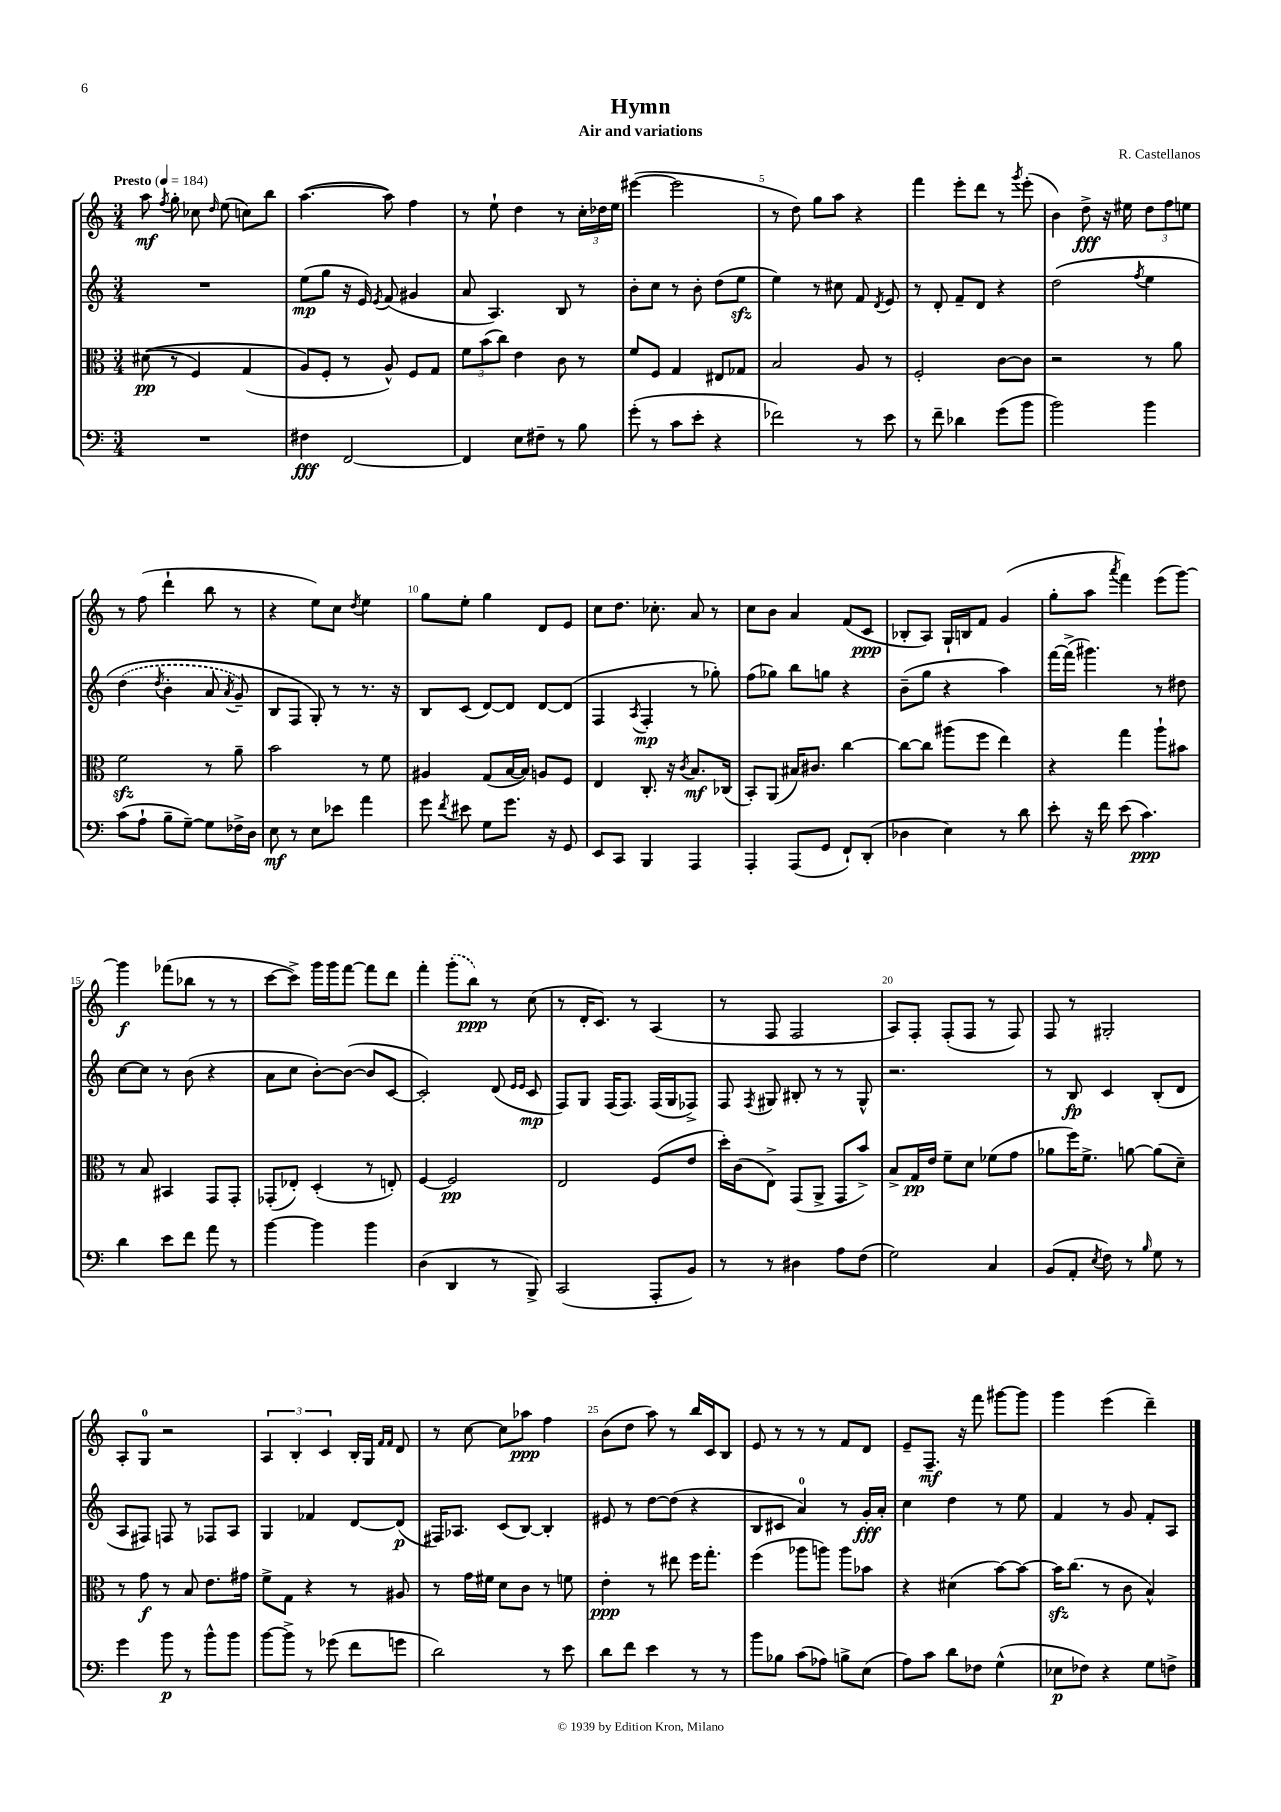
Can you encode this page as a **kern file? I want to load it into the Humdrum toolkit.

**kern	**dynam	**kern	**dynam	**kern	**dynam	**kern	**dynam
*part4	*part4	*part3	*part3	*part2	*part2	*part1	*part1
*staff4	*staff4	*staff3	*staff3	*staff2	*staff2	*staff1	*staff1
*clefF4	*	*clefC3	*	*clefG2	*	*clefG2	*
*k[]	*	*k[]	*	*k[]	*	*k[]	*
*M3/4	*	*M3/4	*	*M3/4	*	*M3/4	*
*MM184	*	*MM184	*	*MM184	*	*MM184	*
=1	=1	=1	=1	=1	=1	=1	=1
!	!	!	!	!	!	!LO:TX:a:B:t=Presto	!
2.r	.	((8d#X\	pp	2.r	.	8aa\	mf
.	.	.	.	.	.	8qff/	.
.	.	8r	.	.	.	8gg'\	.
.	.	4F/)	.	.	.	8cc-X\	.
.	.	.	.	.	.	16qqdd/	.
.	.	.	.	.	.	(8ee\	.
.	.	(4G/	.	.	.	8ccn\L)	.
.	.	.	.	.	.	8bb\J	.
=2	=2	=2	=2	=2	=2	=2	=2
4F#X\	fff	8A/L)	.	(8ee\L	mp	([4.aa\	.
.	.	8F'/J	.	8gg\J	.	.	.
[2FF/	.	8r	.	16r	.	.	.
.	.	.	.	16e/)	.	.	.
.	.	.	.	8qe/	.	.	.
.	.	8A^^/)	.	(8f/	.	8aa\])	.
.	.	8F/L	.	4g#X/	.	4ff\	.
.	.	8G/J	.	.	.	.	.
=3	=3	=3	=3	=3	=3	=3	=3
4FF/]	.	12f\L	.	8a/	.	8r	.
.	.	(12b\	.	.	.	.	.
.	.	.	.	4.A/)	.	8ee`\	.
.	.	12cc\J)	.	.	.	.	.
8E\L	.	4e\	.	.	.	4dd\	.
8F#X~\J	.	.	.	.	.	.	.
8r	.	8c\	.	8B/	.	8r	.
8B\	.	8r	.	8r	.	24cc'\LL	.
.	.	.	.	.	.	24dd-X\	.
.	.	.	.	.	.	24ee\JJ	.
=4	=4	=4	=4	=4	=4	=4	=4
(8g'\	.	8f/L	.	8b'\L	.	([4eee#X\	.
8r	.	8F/J	.	8cc\J	.	.	.
8c\L	.	4G/	.	8r	.	2eee#\]	.
8e'\J	.	.	.	8b'\	.	.	.
4r	.	8E#X/L	.	(8dd\L	.	.	.
.	.	8G-X/J	.	8eezz\J	.	.	.
=5	=5	=5	=5	=5	=5	=5	=5
2f-X\)	.	2B/	.	4ee\)	.	8r	.
.	.	.	.	.	.	8dd\)	.
.	.	.	.	8r	.	8gg\L	.
.	.	.	.	8cc#X\	.	8aa\J	.
8r	.	8A/	.	8f/	.	4r	.
.	.	.	.	8qd/	.	.	.
8e\	.	8r	.	8e/	.	.	.
=6	=6	=6	=6	=6	=6	=6	=6
8r	.	2F'/	.	8r	.	4fff\	.
8f~\	.	.	.	8d'/	.	.	.
4d-X\	.	.	.	8f~/L	.	8eee'\L	.
.	.	.	.	8d/J	.	8ddd\J	.
(8g\L	.	[8c\L	.	4r	.	8r	.
.	.	.	.	.	.	8qggg/	.
8b\J	.	8c\J]	.	.	.	(8eee'\	.
=7	=7	=7	=7	=7	=7	=7	=7
2b\)	.	2r	.	(2dd\	.	4b\)	.
.	.	.	.	.	.	8dd^\	fff
.	.	.	.	.	.	16r	.
.	.	.	.	.	.	16ee#X\	.
.	.	.	.	8qff/	.	.	.
4b\	.	8r	.	4ee\	.	12dd\L	.
.	.	.	.	.	.	12ff\	.
.	.	8a\	.	.	.	.	.
.	.	.	.	.	.	12een\J	.
!!LO:LB:g=z
=8	=8	=8	=8	=8	=8	=8	=8
(8c\L	.	2fzz\	.	(4dd\	.	8r	.
8A`\J	.	.	.	.	.	(8ff\	.
.	.	.	.	8qdd/	.	.	.
8B~\L	.	.	.	4b'\	.	4ddd`\	.
[8G~\J)	.	.	.	.	.	.	.
8G\L]	.	8r	.	8a/	.	8bb\	.
.	.	.	.	8qa/	.	.	.
16F-X^\L	.	8a~\	.	8g~/)	.	8r	.
16D\JJ	.	.	.	.	.	.	.
=9	=9	=9	=9	=9	=9	=9	=9
8E\	mf	2b\	.	8B/L	.	4r	.
8r	.	.	.	8F/J	.	.	.
8E\L	.	.	.	8G'/)	.	8ee\L)	.
8e-X\J	.	.	.	8r	.	8cc\J	.
.	.	.	.	.	.	8qdd/	.
4a\	.	8r	.	8.r	.	4ee\	.
.	.	8f\	.	.	.	.	.
.	.	.	.	16r	.	.	.
=10	=10	=10	=10	=10	=10	=10	=10
8g\	.	4A#X/	.	8B/L	.	8gg\L	.
8qf/	.	.	.	.	.	.	.
8e#X\	.	.	.	(8c/J	.	8ee'\J	.
8G\L	.	(8G/L	.	[8d/L)	.	4gg\	.
8.g\J	.	[16B/L	.	8d/J]	.	.	.
.	.	16B/JJ])	.	.	.	.	.
.	.	8An/L	.	[8d/L	.	8d/L	.
16r	.	.	.	.	.	.	.
8GG/	.	8F/J	.	(8d/J]	.	8e/J	.
=11	=11	=11	=11	=11	=11	=11	=11
8EE/L	.	4E/	.	4F/	.	8cc\L	.
8CC/J	.	.	.	.	.	8.dd\J	.
.	.	.	.	8qA/	.	.	.
4BBB/	.	8.C'/	.	4F'/	mp	.	.
.	.	.	.	.	.	8.cc-X'\	.
.	.	16r	.	.	.	.	.
.	.	8qc/	.	.	.	.	.
4AAA/	.	8.B/L	mf	8r	.	8a/	.
.	.	.	.	8gg-X'\)	.	8r	.
.	.	(16C-X/Jk	.	.	.	.	.
=12	=12	=12	=12	=12	=12	=12	=12
4AAA'/	.	8BB'/L)	.	(8ff\L	.	8cc\L	.
.	.	(8AA/J	.	8gg-X\J)	.	8b\J	.
(8AAA/L	.	16B#X/KL)	.	8bb\L	.	4a/	.
.	.	8.c#X/J	.	.	.	.	.
8GG/J	.	.	.	8ggn\J	.	.	.
8FF`/L)	.	[4cc\	.	4r	.	(8f/L	.
(8DD'/J	.	.	.	.	.	8c/J	ppp
=13	=13	=13	=13	=13	=13	=13	=13
4D-X\	.	8cc\L_	.	(8b~\L	.	8B-X'/L	.
.	.	8cc\J]	.	8gg\J	.	8A/J)	.
4E\)	.	(8aa#X\L	.	4r	.	16G`/LL	.
.	.	.	.	.	.	16Bn/J	.
.	.	8ff\J	.	.	.	8f/J	.
8r	.	4ee\)	.	4aa\)	.	(4g/	.
8d\	.	.	.	.	.	.	.
=14	=14	=14	=14	=14	=14	=14	=14
8e'\	.	4r	.	[16fff\LL	.	8gg'\L	.
.	.	.	.	(16fff^\JJ]	.	.	.
16r	.	.	.	4.ggg#X\)	.	8aa\J	.
16f\	.	.	.	.	.	.	.
.	.	.	.	.	.	8qaaa/	.
(8e\	.	4gg\	.	.	.	4fff\)	.
4.c\)	ppp	.	.	.	.	.	.
.	.	8aa`\L	.	8r	.	(8eee\L	.
.	.	8b#X\J	.	8dd#X\	.	[8ggg\J)	.
!!LO:LB:g=z
=15	=15	=15	=15	=15	=15	=15	=15
4d\	.	8r	.	[8cc\L	.	4ggg\]	f
.	.	8B/	.	8cc\J]	.	.	.
8e\L	.	4BB#X/	.	8r	.	(8fff-X\L	.
8f\J	.	.	.	(8b\	.	8bb-X\J	.
8a\	.	8GG/L	.	4r	.	8r	.
8r	.	8GG'/J	.	.	.	8r	.
=16	=16	=16	=16	=16	=16	=16	=16
[4b\	.	(8GG-X'/L	.	8a\L	.	[8ccc\L	.
.	.	8E-X'/J)	.	8cc\J	.	8ccc^\J])	.
4b\]	.	(4D'/	.	[8b'\L)	.	16ggg\LL	.
.	.	.	.	.	.	16ggg\J	.
.	.	.	.	(8b\J_	.	[8fff\J	.
4b\	.	8r	.	8b/L]	.	8fff\L]	.
.	.	8En'/)	.	[8c/J	.	8ddd\J	.
=17	=17	=17	=17	=17	=17	=17	=17
(4D\	.	[4F/	.	2c'/])	.	4fff'\	.
4DD/	.	2F/]	pp	.	.	(8ggg'\L	.
.	.	.	.	.	.	8bb\J)	ppp
8r	.	.	.	(8d/	.	8r	.
.	.	.	.	16qqe/LL	.	.	.
.	.	.	.	16qqe/JJ	.	.	.
8BBB^/)	.	.	.	8c/	mp	(8cc\	.
=18	=18	=18	=18	=18	=18	=18	=18
(2CC/	.	2E/	.	8F/L)	.	8r	.
.	.	.	.	8G/J	.	16d'/KL	.
.	.	.	.	.	.	8.c/J)	.
.	.	.	.	(16F/KL	.	.	.
.	.	.	.	8.F/J)	.	.	.
.	.	.	.	.	.	8r	.
8AAA'/L	.	(8F/L	.	(16F/LL	.	(4A/	.
.	.	.	.	16G/J	.	.	.
8BB/J)	.	8e/J	.	8F-X^/J)	.	.	.
=19	=19	=19	=19	=19	=19	=19	=19
8r	.	16dd'\LL)	.	8F/	.	8r	.
.	.	(16c\J	.	.	.	.	.
.	.	.	.	8qF/	.	.	.
8r	.	8E^\J)	.	8G#X/	.	8F/	.
4D#X\	.	(8GG/L	.	8B#X'/	.	2F/	.
.	.	8AA^/J	.	8r	.	.	.
8A\L	.	8GG/L	.	8r	.	.	.
(8F\J	.	8b^/J)	.	8G#^^/	.	.	.
=20	=20	=20	=20	=20	=20	=20	=20
2G\)	.	8B^/L	.	2.r	.	8A/L)	.
.	.	16G/L	pp	.	.	8F'/J	.
.	.	16e/JJ	.	.	.	.	.
.	.	8f~\L	.	.	.	(8F'/L	.
.	.	8d\J	.	.	.	8F/J	.
4C/	.	(8f-X\L	.	.	.	8r	.
.	.	8g\J	.	.	.	8F/)	.
=21	=21	=21	=21	=21	=21	=21	=21
(8BB/L	.	8a-X\L	.	8r	.	8F/	.
8AA'/J	.	16ff\K)	.	8B/	fp	8r	.
.	.	8.f^\J	.	.	.	.	.
8qE/	.	.	.	.	.	.	.
8F\)	.	.	.	4c/	.	2G#X'/	.
8r	.	[8an\	.	.	.	.	.
16qqB/	.	.	.	.	.	.	.
8G\	.	(8a\L]	.	(8B'/L	.	.	.
8r	.	8d~\J)	.	8d/J	.	.	.
!!LO:LB:g=z
=22	=22	=22	=22	=22	=22	=22	=22
4g\	.	8r	.	8A/L	.	8A'/L	.
.	.	8g\	f	8F#X/J)	.	8G/J	.
8b\	p	8r	.	8Fn/	.	2r	.
8r	.	8B/	.	8r	.	.	.
8b^^\L	.	8.e\L	.	8F-X/L	.	.	.
8b\J	.	.	.	8A/J	.	.	.
.	.	16g#X\Jk	.	.	.	.	.
=23	=23	=23	=23	=23	=23	=23	=23
[8b\L	.	8f^\L	.	4G/	.	6A/	.
8b^\J]	.	8G\J	.	.	.	.	.
.	.	.	.	.	.	6B'/	.
8r	.	4r	.	4f-X/	.	.	.
.	.	.	.	.	.	6c/	.
(8g-X\	.	.	.	.	.	.	.
8f\L	.	8r	.	[8d/L	.	16B'/LL	.
.	.	.	.	.	.	16G/JJ	.
.	.	.	.	.	.	16qqf/LL	.
.	.	.	.	.	.	16qqf/JJ	.
8gn\J	.	8A#X/	.	(8d/J]	p	8d/	.
=24	=24	=24	=24	=24	=24	=24	=24
2d\)	.	8r	.	16F#X/KL)	.	8r	.
.	.	.	.	8.A-X/J	.	.	.
.	.	16g\LL	.	.	.	[8cc\	.
.	.	16f#X\JJ	.	.	.	.	.
.	.	8d\L	.	(8c/L	.	8cc\L]	.
.	.	8c\J	.	[8B/J)	.	8aa-X\J	ppp
8r	.	8r	.	4B'/]	.	4ff\	.
8e\	.	8fn\	.	.	.	.	.
=25	=25	=25	=25	=25	=25	=25	=25
8d\L	.	4e'\	ppp	8e#X/	.	(8b\L	.
8f\J	.	.	.	8r	.	8dd\J	.
4e\	.	8r	.	[8dd\L	.	8aa\)	.
.	.	8ee#X\	.	(8dd\J]	.	8r	.
8r	.	16ff\KL	.	4r	.	16bb/LL	.
.	.	8.gg'\J	.	.	.	16c/J	.
8r	.	.	.	.	.	8B/J	.
=26	=26	=26	=26	=26	=26	=26	=26
8b\L	.	(4ff\	.	8B/L	.	8e/	.
8B-X\J	.	.	.	8c#X/J	.	8r	.
(8c\L	.	8aa-X\L	.	4a/)	.	8r	.
8A-X\J)	.	8aan\J)	.	.	.	8r	.
8Bn^\L	.	8aa\L	.	8r	.	8f/L	.
(8E\J	.	8b-X\J	.	16g'/LL	fff	8d/J	.
.	.	.	.	16a'/JJ	.	.	.
=27	=27	=27	=27	=27	=27	=27	=27
8A\L)	.	4r	.	4cc\	.	8e~/L	.
8c\J	.	.	.	.	.	8.F~/J	mf
8d\L	.	(4d#X\	.	4dd\	.	.	.
.	.	.	.	.	.	16r	.
8F-X\J	.	.	.	.	.	8fff\	.
(4G^^\	.	[8b\L)	.	8r	.	[8ggg#X\L	.
.	.	8b\J_	.	8ee\	.	8ggg#\J]	.
=28	=28	=28	=28	=28	=28	=28	=28
8E-X\L	p	16bzz\KL]	.	4f/	.	4ggg\	.
.	.	(8.cc\J	.	.	.	.	.
8F-X\J)	.	.	.	.	.	.	.
4r	.	8r	.	8r	.	(4eee\	.
.	.	8c\	.	8g/	.	.	.
8G\L	.	4B^^/)	.	8f'/L	.	4ddd~\)	.
8Fn^\J	.	.	.	8A/J	.	.	.
==	==	==	==	==	==	==	==
*-	*-	*-	*-	*-	*-	*-	*-
